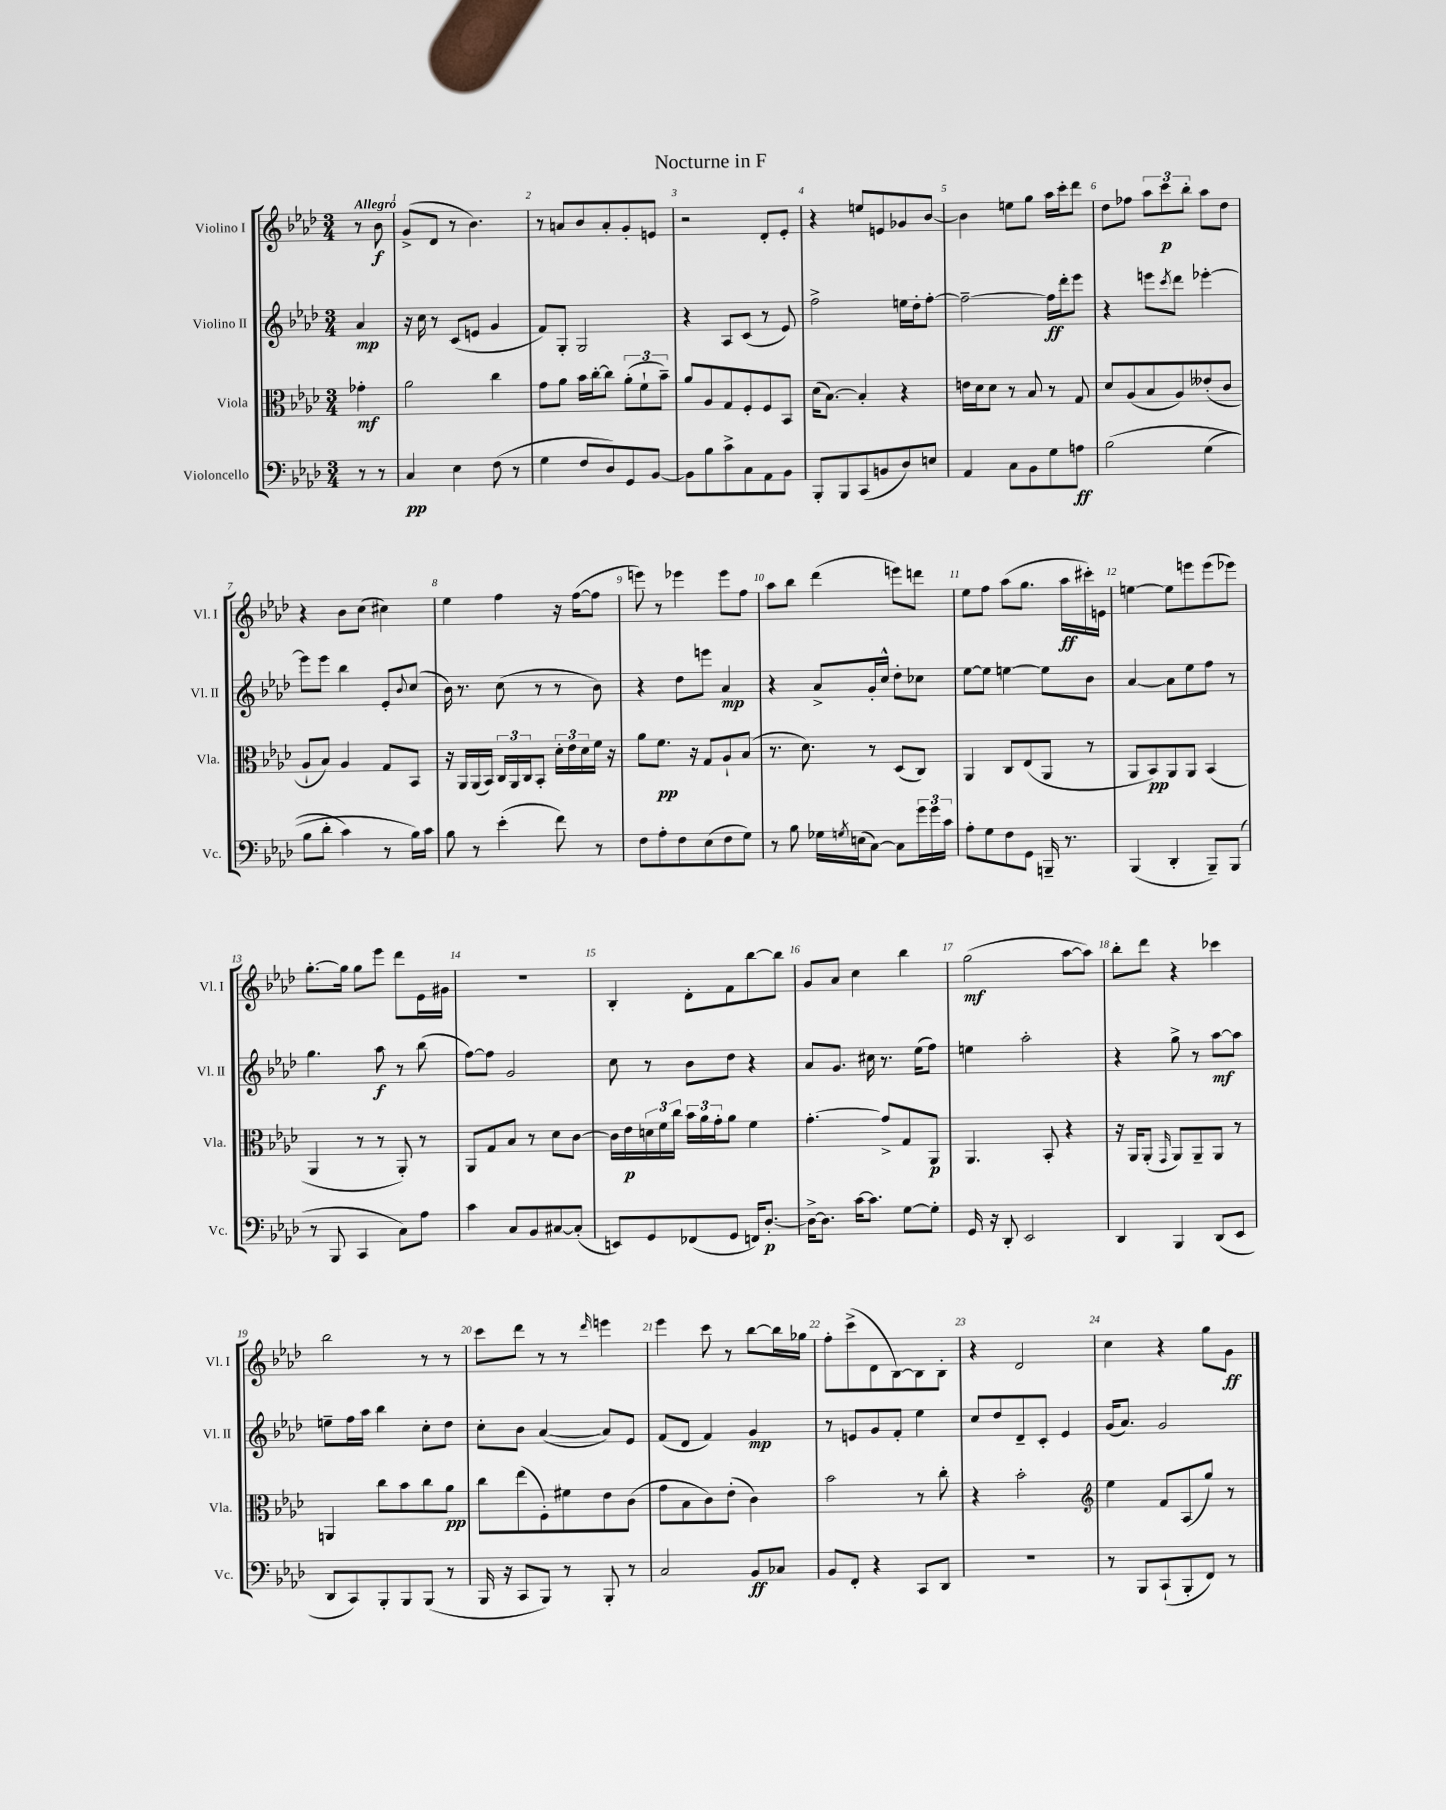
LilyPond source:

\header { title = "Nocturne in F" }
<<
\new StaffGroup <<
\new Staff = "s0" \with { instrumentName = "Violino I" shortInstrumentName = "Vl. I" } {
    \clef treble \key aes \major \numericTimeSignature \time 3/4 \partial 4 \tempo "Allegro"
    r8 bes'8\f |
    g'8->( des'8 r8 bes'4.) |
    r8 a'8 bes'8 a'8-. g'8-. e'8 |
    r2 des'8-. ees'8-. |
    r4 e''8 e'8 ges'8 bes'8~ |
    bes'4 e''8 g''8 aes''16 c'''16-. des'''8 |
    des''8 fes''8 \tuplet 3/2 { aes''8 c'''8\p bes''8-. } aes''8 des''8 |
    r4 bes'8 c''8( cis''4) |
    ees''4 f''4 r16 f''16~( f''8 |
    e'''8) r8 ees'''4 ees'''8 f''8 |
    aes''8 bes''8 des'''4( e'''8) d'''8 |
    ees''8 f''8 aes''8( g''8. aes''16\ff cis'''16-.) e'16 |
    e''4~ e''8 e'''8 e'''8( ees'''8) |
    g''8.~-. g''16 g''8 ees'''8 des'''8 ees'16 gis'16 |
    R2. |
    bes4-. des'8-. f'8 bes''8~ bes''8 |
    g'8 aes'8 c''4 bes''4 |
    g''2\mf( aes''8~ aes''8) |
    bes''8-. des'''8 r4 ces'''4 |
    bes''2 r8 r8 |
    c'''8 des'''8 r8 r8 \grace { des'''16 } e'''4 |
    ees'''4 c'''8 r8 bes''8~ bes''16 ges''16 |
    f''8-. c'''8->( des'8 bes8~) bes8 bes8-. |
    r4 des'2 |
    c''4 r4 g''8 g'8\ff \bar "|." |
}
\new Staff = "s1" \with { instrumentName = "Violino II" shortInstrumentName = "Vl. II" } {
    \clef treble \key aes \major \numericTimeSignature \time 3/4 \partial 4
    aes'4\mp |
    r16 c''16 r8 c'8( e'8 g'4 |
    f'8) g8-. g2 |
    r4 aes8 c'8( r8 ees'8) |
    f''2-> e''16 des''16-. f''8~-. |
    f''2~-- f''16\ff des'''16-. ees'''8 |
    r4 e'''8 \acciaccatura { c'''8 } des'''8 ees'''4~-. |
    ees'''8 ees'''8 bes''4 ees'8-. \appoggiatura { bes'8 } c''8( |
    bes'16) r8. c''8( r8 r8 bes'8) |
    r4 des''8 e'''8 aes'4\mp |
    r4 aes'8-> g'16-. c''16-^ des''8-. ces''8 |
    ees''8~ ees''8 e''4~ e''8 bes'8 |
    aes'4~ aes'8 ees''8 f''8 r8 |
    g''4. aes''8\f r8 bes''8( |
    f''8~) f''8 g'2 |
    c''8 r8 bes'8 des''8 r4 |
    aes'8 g'8. cis''16 r8. ees''16( f''8) |
    e''4 aes''2-. |
    r4 g''8-> r8 aes''8~\mf aes''8 |
    e''8-- f''16 aes''16 bes''4 c''8-. des''8 |
    c''8-. bes'8 aes'4~( aes'8) ees'8 |
    f'8( des'8 f'4) g'4\mp |
    r8 e'8 g'8 f'8-. ees''4 |
    c''8 des''8 des'8-- c'8-. ees'4 |
    g'16( aes'8.) g'2 \bar "|." |
}
\new Staff = "s2" \with { instrumentName = "Viola" shortInstrumentName = "Vla." } {
    \clef alto \key aes \major \numericTimeSignature \time 3/4 \partial 4
    ges'4-.\mf |
    aes'2 c''4 |
    g'8 aes'8 bes'16 c''16~-. c''8 \tuplet 3/2 { aes'8-.( f'8-! bes'8--) } |
    aes'8 aes8 g8 f8-. f8 bes,8 |
    des'16( bes8.~) bes4-. r4 |
    e'16 des'16 des'8 r8 bes8 r8 g8 |
    des'8 aes8( bes8 aes8) eeses'8-.( c'8 |
    aes8-! bes8) aes4 g8 bes,8 |
    r16 aes,16 aes,16( bes,16) \tuplet 3/2 { c16 aes,16 c16 } bes,8-. \tuplet 3/2 { des'16-. ees'16 des'16 } f'16 r16 |
    aes'8 f'8.\pp r16 g8 aes8-! bes8( |
    r8. des'8.) r8 des8( c8) |
    aes,4 c8 ees8( aes,8 r8 |
    aes,8 bes,8\pp) aes,8 aes,8 bes,4( |
    aes,4 r8 r8 aes,8-.) r8 |
    aes,8 g8 bes8 r8 des'8 c'8~ |
    c'16 ees'16\p \tuplet 3/2 { d'16 f'16 c''16 } \tuplet 3/2 { bes'16 aes'16 g'16-. } aes'8 f'4 |
    g'4.~-. g'8-> g8 aes,8\p |
    aes,4. bes,8-. r4 |
    r16 aes,16 aes,8-.( \grace { g,16 } aes,8) aes,8-- aes,8 r8 |
    a,4 c''8 bes'8 c''8 aes'8\pp |
    c''8 ees''8( f8-.) fis'8 ees'8 c'8( |
    g'8 bes8 c'8) ees'8-.( c'4) |
    bes'2 r8 c''8-. |
    r4 bes'2-. |
    \clef treble ees''4 f'8 aes8( g''8) r8 \bar "|." |
}
\new Staff = "s3" \with { instrumentName = "Violoncello" shortInstrumentName = "Vc." } {
    \clef bass \key aes \major \numericTimeSignature \time 3/4 \partial 4
    r8 r8 |
    c4\pp ees4 f8( r8 |
    g4 f8 des8) g,8 bes,8~ |
    bes,8 bes8 c'8-> c8 aes,8 bes,8 |
    bes,,8-. bes,,8 c,8( b,8 des8) e8 |
    aes,4 c8 bes,8 g8 a8\ff |
    bes2\( g4( |
    bes8 des'8-. c'4) r8 bes16\) c'16 |
    bes8 r8 ees'4-.( f'8) r8 |
    f8 aes8-. f8 ees8( f8 g8) |
    r8 bes8 ges16 \acciaccatura { g8 } e16( c8~) c8 \tuplet 3/2 { g'16 g'16 c'16 } |
    aes8-. g8 f8 g,8 b,,16-- r8. |
    bes,,4( des,4-. bes,,8--) bes,,8( |
    r8 bes,,8 c,4 c8) aes8 |
    c'4 c8 bes,8 cis8~ cis8-.( |
    e,8) g,8 fes,8( g,8 f,16) des8.~-.\p |
    des16~-> des8. c'16~ c'8. g8~ g8-. |
    g,16 r16 des,8-. ees,2 |
    des,4 bes,,4 des,8( ees,8 |
    des,8 c,8) bes,,8-. bes,,8 bes,,8( r8 |
    bes,,16 r16 c,8 bes,,8) r8 bes,,8-. r8 |
    c2 bes,8\ff ces8 |
    bes,8 f,8-. r4 c,8 des,8 |
    R2. |
    r8 bes,,8 c,8-!( bes,,8-. f,8) r8 \bar "|." |
}
>>
>>
\layout { \context { \Score \override BarNumber.break-visibility = ##(#f #t #t) barNumberVisibility = #all-bar-numbers-visible } }
